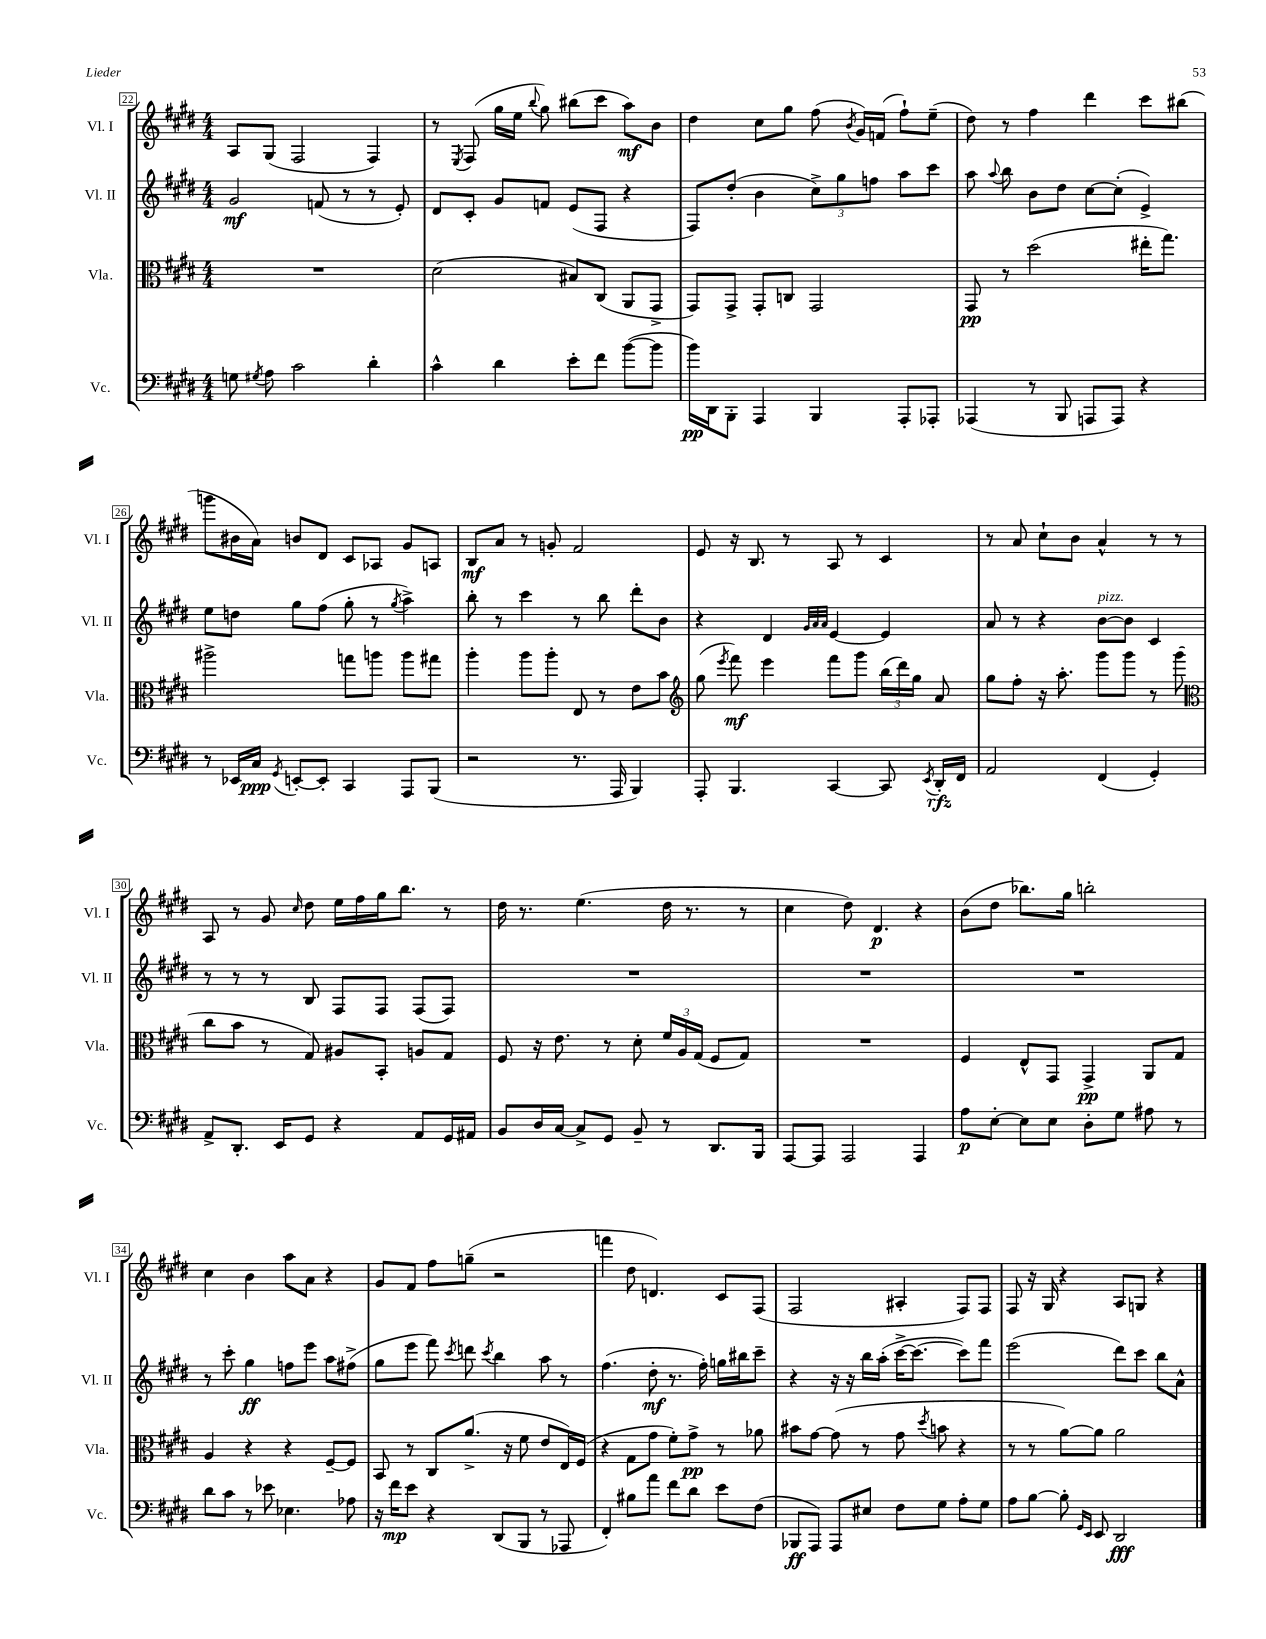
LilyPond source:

<<
\new StaffGroup <<
\new Staff = "s0" \with { instrumentName = "Vl. I" shortInstrumentName = "Vl. I" } {
    \clef treble \key e \major \numericTimeSignature \time 4/4
    \autoBeamOff a8[ gis8]( fis2 fis4) |
    r8 \acciaccatura { e8 } fis8( gis''16[ e''16] \appoggiatura { b''8 } gis''8) bis''8[( cis'''8] a''8[\mf) b'8] |
    dis''4 cis''8[ gis''8] fis''8( \acciaccatura { b'8 } gis'16[) f'16]( fis''8[-!) e''8]--( |
    dis''8) r8 fis''4 dis'''4 cis'''8[ bis''8]( |
    g'''8[ bis'16 a'16]) b'8[ dis'8] cis'8[ aes8] gis'8[ a8] |
    b8[\mf a'8] r8 g'8-. fis'2 |
    e'8 r16 b8. r8 a8 r8 cis'4 |
    r8 a'8 cis''8[-! b'8] a'4-^ r8 r8 |
    a8 r8 gis'8 \grace { cis''16 } dis''8 e''16[ fis''16 gis''16 b''8.] r8 |
    dis''16 r8. e''4.( dis''16 r8. r8 |
    cis''4 dis''8) dis'4.\p r4 |
    b'8[( dis''8] bes''8.[) gis''16] b''2-. |
    cis''4 b'4 a''8[ a'8] r4 |
    gis'8[ fis'8] fis''8[ g''8]--( r2 |
    f'''4 dis''8 d'4.) cis'8[ fis8]( |
    fis2 ais4-. fis8[) fis8] |
    fis8 r16 gis16 r4 a8[ g8] r4 \bar "|." |
}
\new Staff = "s1" \with { instrumentName = "Vl. II" shortInstrumentName = "Vl. II" } {
    \clef treble \key e \major \numericTimeSignature \time 4/4
    \autoBeamOff gis'2\mf f'8( r8 r8 e'8-.) |
    dis'8[ cis'8]-. gis'8[ f'8] e'8[( fis8] r4 |
    fis8[) dis''8]-.( b'4 \tuplet 3/2 { cis''8[->) gis''8 f''8] } a''8[ cis'''8] |
    a''8 \appoggiatura { a''8 } b''8 b'8[ dis''8] cis''8[~ cis''8]-.( e'4->) |
    e''8[ d''8] gis''8[ fis''8]( gis''8-. r8 \acciaccatura { gis''8 } a''4->) |
    b''8-. r8 cis'''4 r8 b''8 dis'''8[-. b'8] |
    r4 dis'4 \grace { gis'32[ a'32 a'32] } e'4~ e'4 |
    a'8 r8 r4 b'8[~^\markup { \italic "pizz." } b'8] cis'4 |
    r8 r8 r8 b8 fis8[ fis8] fis8[( fis8]) |
    R1 |
    R1 |
    R1 |
    r8 cis'''8-. gis''4\ff f''8[ e'''8] a''8[ fis''8]->( |
    gis''8[ e'''8] fis'''8) \acciaccatura { cis'''8 } d'''8 \acciaccatura { cis'''8 } b''4 a''8 r8 |
    fis''4.( dis''8-.\mf r8. fis''16-.) g''16[ bis''16 cis'''8]-- |
    r4 r16 r16 b''16[ a''16]-.( cis'''16[~-> cis'''8.]~ cis'''8[) fis'''8] |
    e'''2( dis'''8[) cis'''8] b''8[ a'8]-^ \bar "|." |
}
\new Staff = "s2" \with { instrumentName = "Vla." shortInstrumentName = "Vla." } {
    \clef alto \key e \major \numericTimeSignature \time 4/4
    \autoBeamOff R1 |
    dis'2( bis8[) cis8]( a,8[ gis,8]-> |
    gis,8[) gis,8]-> gis,8[-. c8] gis,2 |
    gis,8\pp r8 dis''2( eis''16[-. gis''8.]) |
    ais''2-> g''8[ a''8] a''8[ gis''8] |
    a''4-. a''8[ a''8]-. e8 r8 e'8[ b'8] |
    \clef treble gis''8( \acciaccatura { e'''8 } fis'''8\mf) e'''4 fis'''8[ gis'''8] \tuplet 3/2 { b''16[( dis'''16) gis''16] } a'8 |
    gis''8[ fis''8]-. r16 a''8.-. gis'''8[ gis'''8] r8 gis'''8( |
    \clef alto cis''8[ b'8] r8 gis8) ais8[ b,8]-. a8[ gis8] |
    fis8 r16 e'8. r8 dis'8-. \tuplet 3/2 { fis'16[ a16 gis16]( } fis8[ gis8]) |
    R1 |
    fis4 e8[-^ gis,8] gis,4->\pp a,8[ gis8] |
    a4 r4 r4 fis8[~-- fis8] |
    b,8 r8 cis8[ a'8.]->( r16 fis'8 e'8[ e16) fis16]( |
    r4 gis8[ gis'8] fis'8[-.) gis'8]->\pp r8 aes'8 |
    bis'8[ gis'8]~ gis'8( r8 gis'8 \acciaccatura { dis''8 } b'8 r4 |
    r8 r8 a'8[~) a'8] a'2 \bar "|." |
}
\new Staff = "s3" \with { instrumentName = "Vc." shortInstrumentName = "Vc." } {
    \clef bass \key e \major \numericTimeSignature \time 4/4
    \autoBeamOff g8 \acciaccatura { gis8 } a8 cis'2 dis'4-. |
    cis'4-^ dis'4 e'8[-. fis'8] b'8[~( b'8] |
    b'16[\pp) dis,16 b,,8]-. a,,4 b,,4 a,,8[-. aes,,8]-. |
    aes,,4( r8 b,,8 a,,8[ a,,8]) r4 |
    r8 ees,16[ cis16]\ppp \acciaccatura { gis,8 } e,8[~-. e,8]-. cis,4 a,,8[ b,,8]( |
    r2 r8. a,,16 b,,4) |
    a,,8-. b,,4. cis,4~ cis,8 \acciaccatura { e,8 } dis,16[-.\rfz fis,16] |
    a,2 fis,4( gis,4-.) |
    a,8[-> dis,8.]-. e,16[ gis,8] r4 a,8[ gis,16 ais,16] |
    b,8[ dis16 cis16]~ cis8[-> gis,8] b,8-- r8 dis,8.[ b,,16] |
    a,,8[~ a,,8] a,,2 a,,4 |
    a8[\p e8]~-. e8[ e8] dis8[-. gis8] ais8 r8 |
    dis'8[ cis'8] r8 ees'8 ees4. aes8 |
    r16 fis'16[\mp e'8] r4 dis,8[( b,,8] r8 aes,,8 |
    fis,4-.) bis8[ a'8] fis'8[ dis'8] e'8[ fis8]( |
    bes,,8[\ff a,,8]) a,,8[ eis8] fis8[ gis8] a8[-. gis8] |
    a8[ b8]~ b8-. \grace { gis,16[ e,16] } e,8 dis,2\fff \bar "|." |
}
>>
>>
\layout { \context { \Score currentBarNumber = #22 \override BarNumber.stencil = #(make-stencil-boxer 0.1 0.3 ly:text-interface::print) } }
